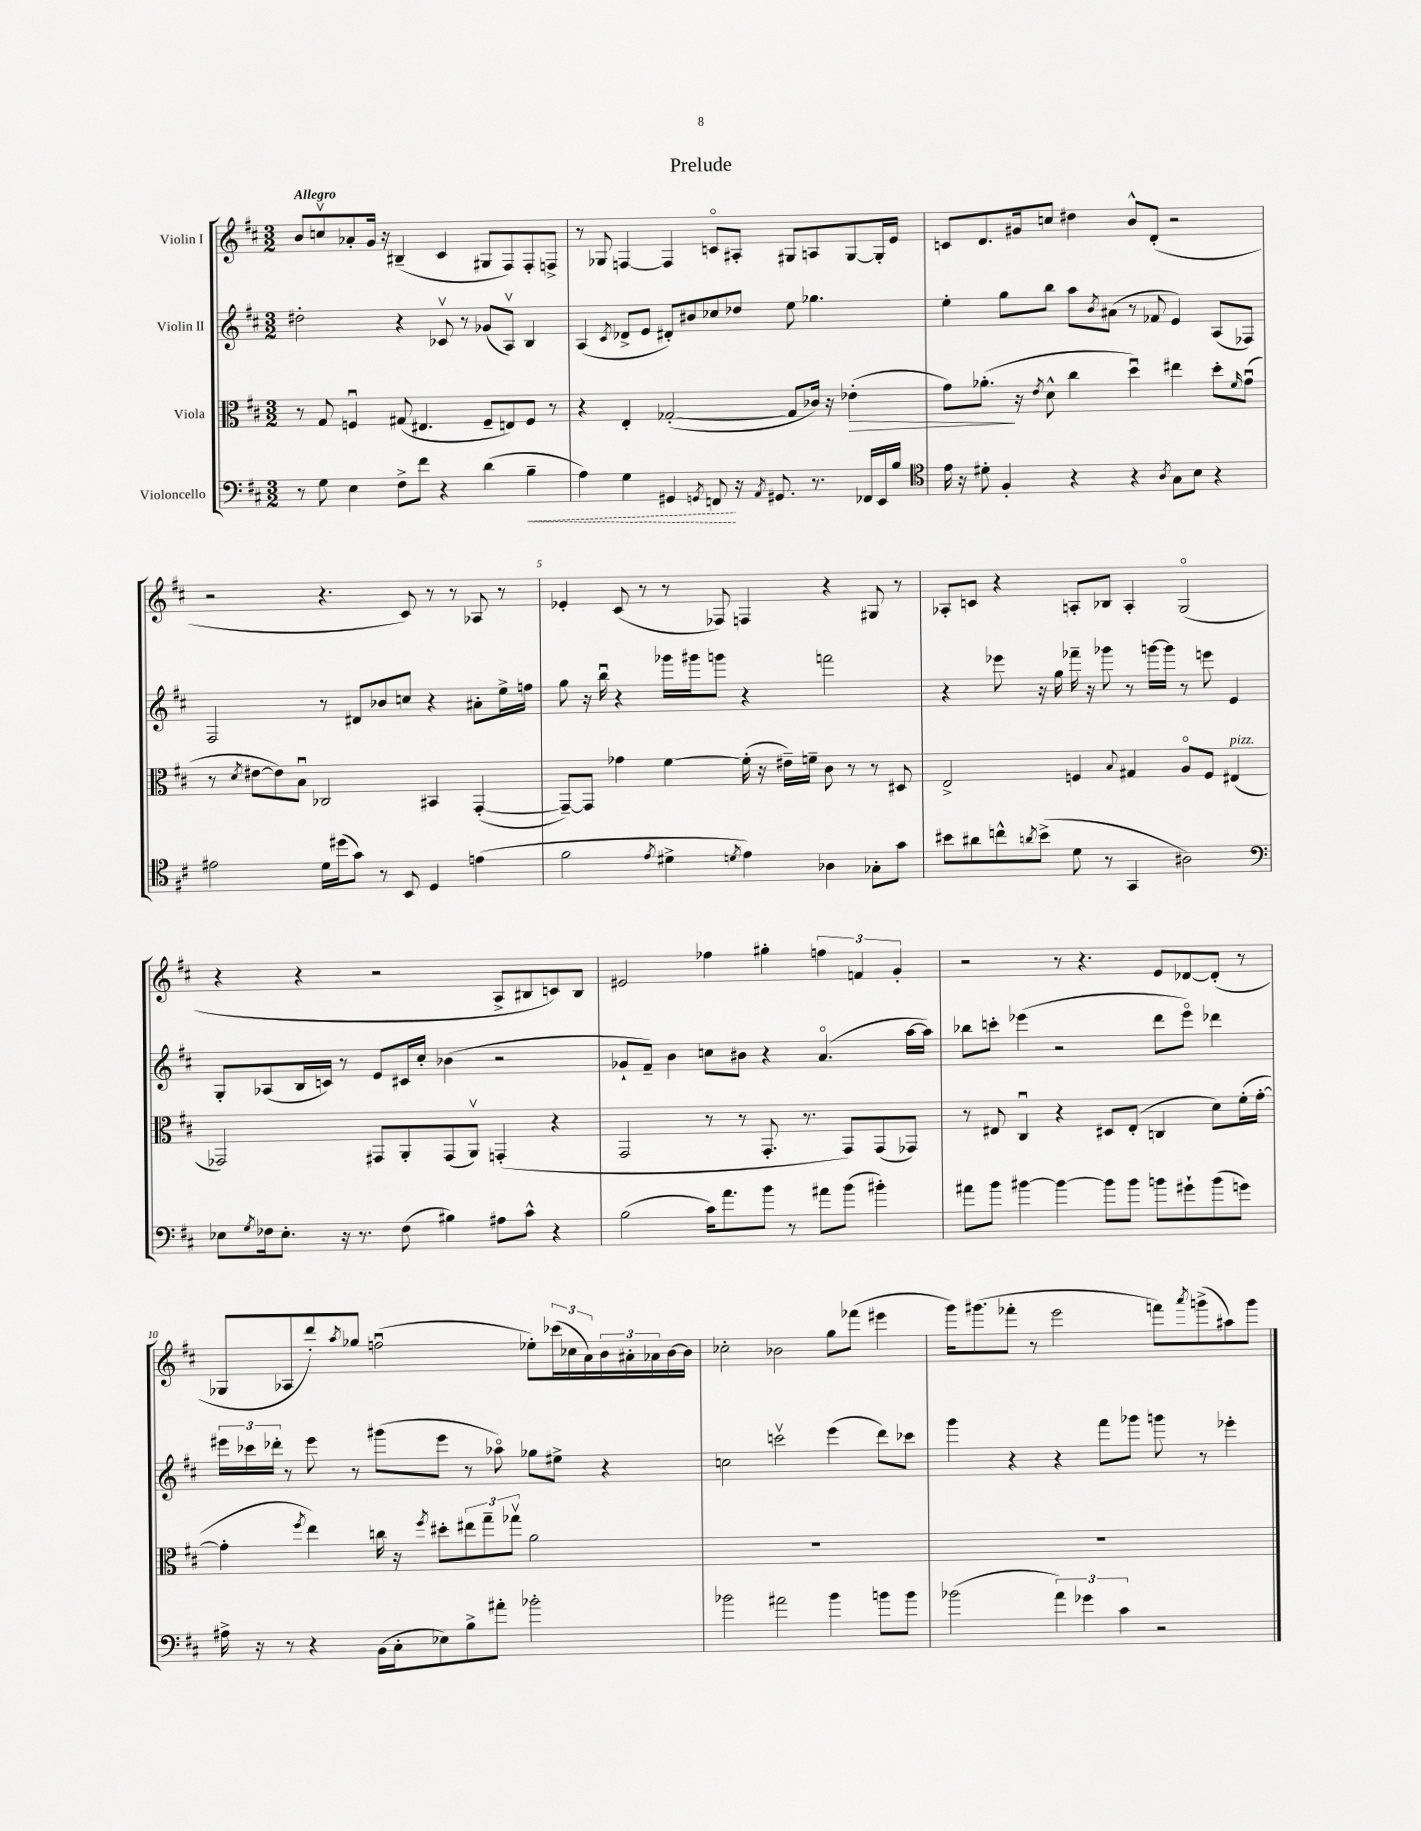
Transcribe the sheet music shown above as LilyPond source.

\header { title = "Prelude" }
<<
\new StaffGroup <<
\new Staff = "s0" \with { instrumentName = "Violin I" } {
    \clef treble \key d \major \numericTimeSignature \time 3/2 \tempo "Allegro"
    b'8 c''8\upbow aes'8-. g'16 r16 bis4--( cis'4 gis8 fis8) fis8-. f8-> |
    r8 ges8 f4~ f4 c'8\flageolet ais8-. gis8 a8 gis8~ gis16-. e'16 |
    c'8 d'8. gis'16 c''8 dis''4 b'8-^ d'8-.( r2 |
    r2 r4. cis'8) r8 r8 aes8 r8 |
    ees'4-. cis'8( r8 r8 fes8) f4 r4 gis8 r8 |
    aes8-. c'8 r4 a8-. bes8 a4-. g2\flageolet( |
    r4 r4 r2 a8-> bis8 c'8) bis8 |
    eis'2 fes''4 gis''4-. \tuplet 3/2 { f''4 f'4 g'4-. } |
    r2 r8 r4. e'8 des'8~ des'8-.( r8 |
    ges8 aes8 d'''8-.) \acciaccatura { a''8 } ges''8 f''2\downbow( ees''8-.) \tuplet 3/2 { ces'''16( ces''16 a'16) } \tuplet 3/2 { b'16 ais'16-. aes'16 } b'16~ b'16 |
    ces''2-. bes'2 g''8 fes'''8( eis'''4 |
    g'''16) gis'''8.( fes'''8-. r8 e'''2 f'''8) \acciaccatura { a'''8 } g'''8->( ais''8) g'''8 \bar "|." |
}
\new Staff = "s1" \with { instrumentName = "Violin II" } {
    \clef treble \key d \major \numericTimeSignature \time 3/2
    dis''2-. r4 ces'8\upbow r8 ges'8( a8\upbow) b4 |
    a4( \acciaccatura { cis'8 } des'8-> e'8 dis'8-.) bis'8 ces''8 des''8 e''8 ges''4. |
    e''4-. g''8 b''8 a''8 \acciaccatura { b'8 } ais'8( r8 fes'8 e'4) a8( fes8) |
    fis2 r8 dis'8 bes'8 c''8 r4 ais'8-. e''16-> f''16 |
    g''8 r16 b''16\downbow r4 ges'''16 gis'''16 g'''8 r4 f'''2 |
    r4 ees'''8 r16 g''16 fes'''16-- r16 ges'''8 r8 g'''16~ g'''16 r8 e'''8 e'4 |
    g8-. aes8( b16 c'16) r8 e'8 cis'16 cis''16-. bes'4( r2 |
    ges'8-! fis'8--) b'4 c''8 bis'8 r4 a'4.\flageolet( a''16~ a''16) |
    bes''8 c'''8-. ees'''4( r2 d'''8 ees'''8\flageolet) des'''4 |
    \tuplet 3/2 { eis'''16 ces'''16 des'''16-. } r8 eis'''8 r8 gis'''8( eis'''8 r8 aes''8\flageolet) ges''8 eis''8-> r4 |
    c''2 c'''2\upbow e'''4( d'''8) ces'''8 |
    g'''4 r4 r4 fis'''8 ges'''8 g'''8 r8 ees'''4-. \bar "|." |
}
\new Staff = "s2" \with { instrumentName = "Viola" } {
    \clef alto \key d \major \numericTimeSignature \time 3/2
    r8 g8 f4\downbow gis8( eis4. f8-- e8) f8 r8 |
    r4 e4-. ges2~-.( ges8 ces'16) r16 ees'4-.\>( |
    g'8) aes'8.-.\!( r16 \acciaccatura { e'8 } d'8-^ cis''4 d''4\downbow) eis''4 d''8-. \grace { fis'16 } g'8\downbow( |
    r8 \acciaccatura { d'8 } eis'8~ eis'8) b8\downbow ces2 bis,4 g,4~-.( |
    g,8~--) g,8 ges'4 fis'4~ fis'16-.( r16 eis'16--) f'16-- cis'8 r8 r8 dis8 |
    e2-> f4 \appoggiatura { b8 } gis4 a8\flageolet f8 eis4^\markup { \italic "pizz." }( |
    ges,2) gis,8 a,8-. gis,8( a,8\upbow) g,4-.( r4 |
    g,2 r8 r8 g,8.-. r8. g,8) g,8( ges,8) |
    r8 eis8 cis4\downbow r4 dis8 eis8-.( c4 d'8) fis'16-.( g'16~-. |
    g'4-. \acciaccatura { fis''8 } e''4) c''16 r16 \acciaccatura { fis''8 } dis''8-. \tuplet 3/2 { eis''8 g''8-- ges''8\upbow } a'2 |
    R1. |
    R1. \bar "|." |
}
\new Staff = "s3" \with { instrumentName = "Violoncello" } {
    \clef bass \key d \major \numericTimeSignature \time 3/2
    r8 g8 e4 fis8-> fis'8 r4 d'4( \once \override Hairpin.style = #'dashed-line b4--\< |
    a4) g4 gis,4 \acciaccatura { g,8 } f,8\! r16 \acciaccatura { a,8 } gis,8. r8. fes,16 e,16 b16 |
    \clef tenor e'16 r16 dis'8-. fis4-. r4 r4 \acciaccatura { a8 } g8 b8 r4 |
    eis'2 d'16 dis''16( g'8) r8 b,8 d4 e'4( |
    fis'2 \acciaccatura { e'8 } dis'4-> \acciaccatura { d'8 } e'4) aes4 ges8-. g'8 |
    bis'8 ais'8 c''8-^ \acciaccatura { a'8 } bis'8->( d'8 r8 g,4 ais2) |
    \clef bass ees8 \acciaccatura { g8 } fes16 ees8.-. r16 r8. fes8( bis4) ais8 cis'8-^ r4 |
    b2( cis'16) a'8. b'8 r8 ais'8 b'8( bis'4-.) |
    ais'8 b'8 bis'4~ bis'4~ bis'8 bis'8 b'8 gis'8-! b'8( g'8) |
    ais16-> r16 r8 r4 b,16( cis16-. ees8) b8-> ais'8-. bes'2-. |
    bes'2 ais'2 bes'4 b'8 b'8 |
    bes'2( \tuplet 3/2 { a'4) ges'4 cis'4 } r2 \bar "|." |
}
>>
>>
\layout { \context { \Score \override BarNumber.break-visibility = ##(#f #t #t) barNumberVisibility = #(every-nth-bar-number-visible 5) } }
